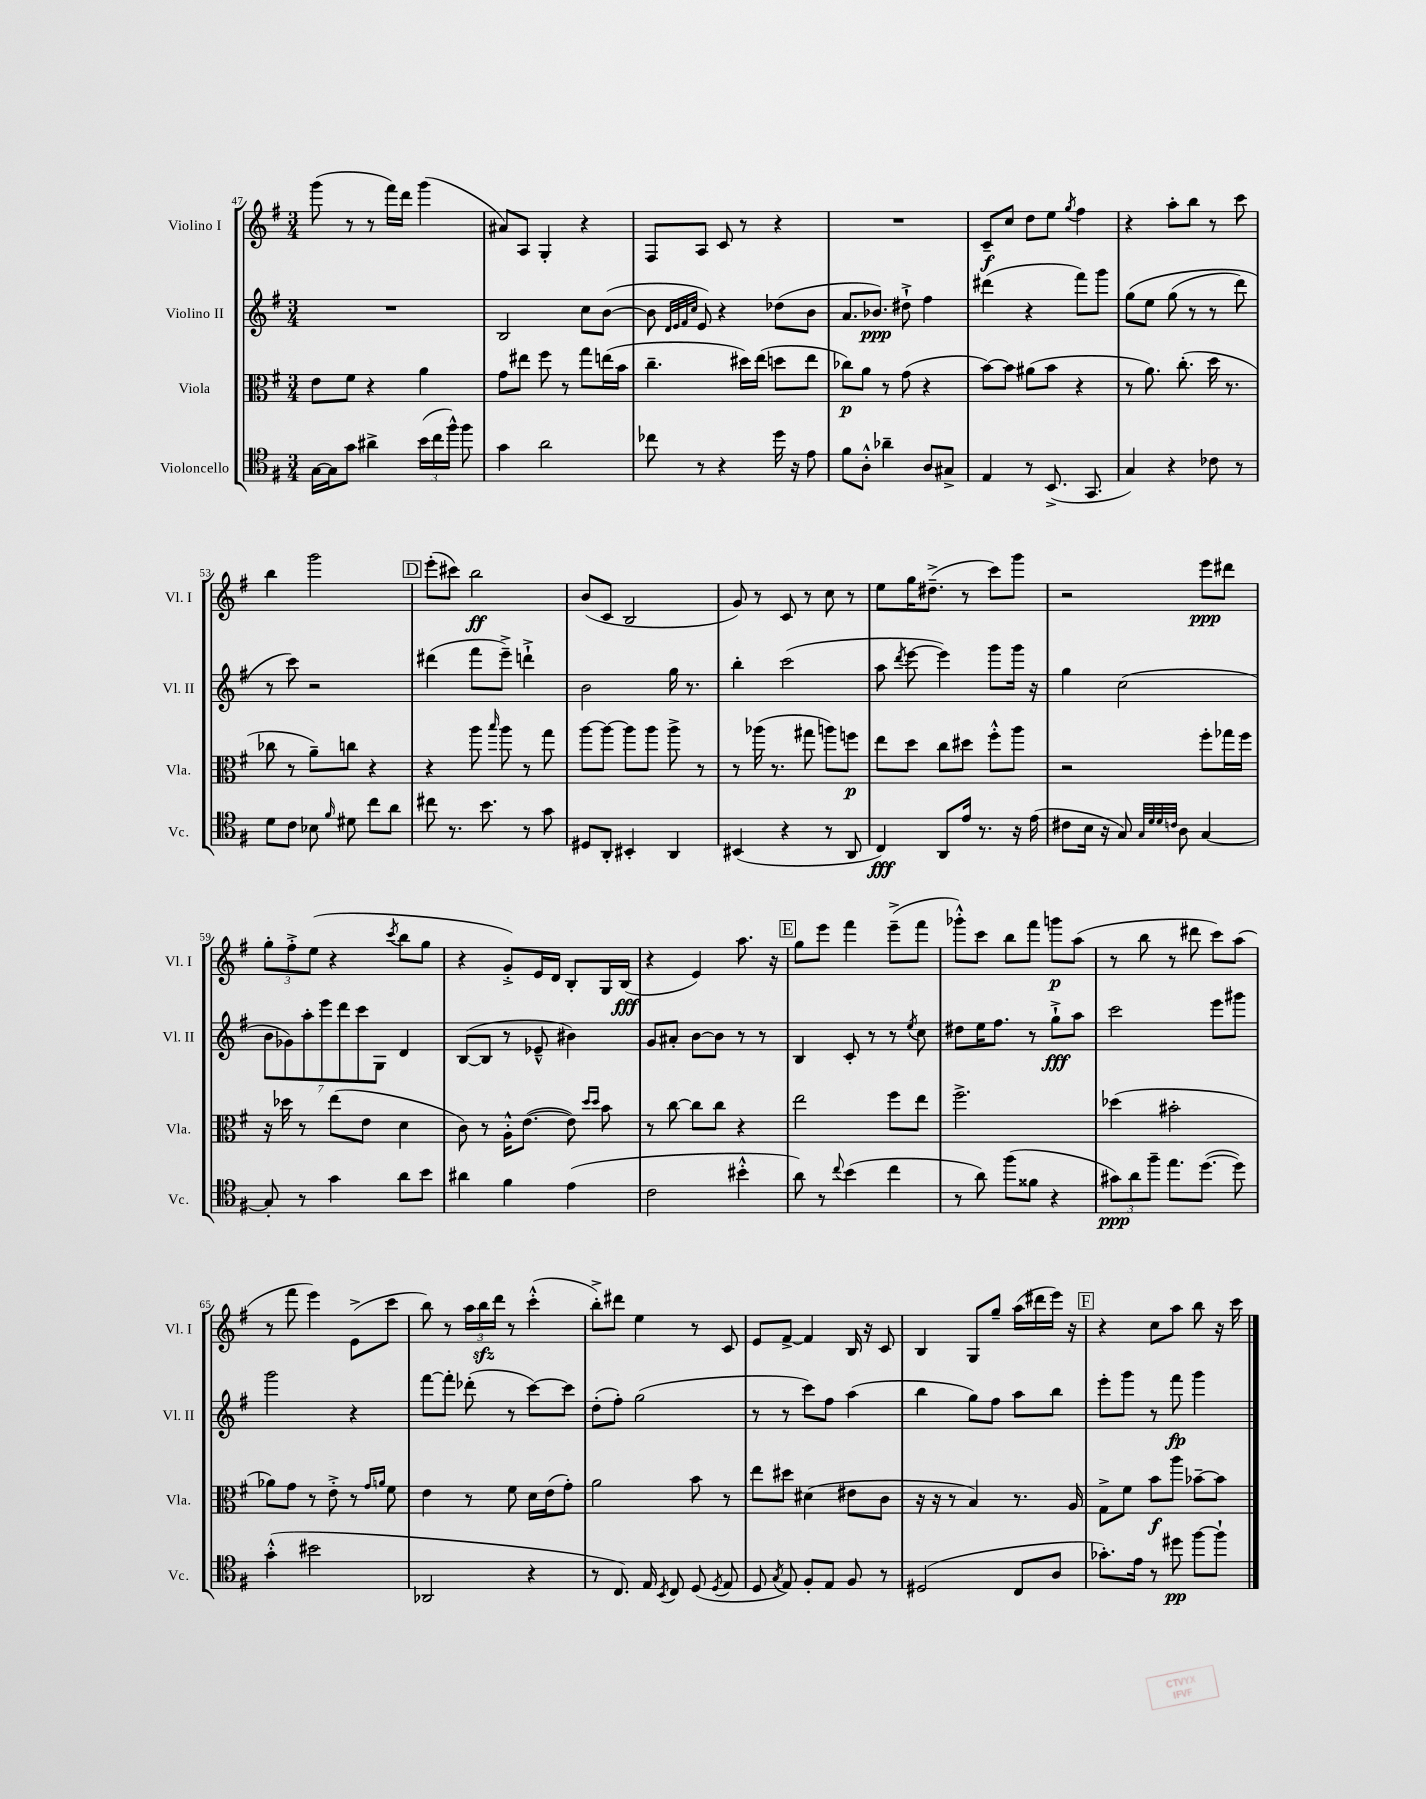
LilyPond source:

<<
\new StaffGroup <<
\new Staff = "s0" \with { instrumentName = "Violino I" shortInstrumentName = "Vl. I" } {
    \clef treble \key g \major \numericTimeSignature \time 3/4
    \autoBeamOff g'''8( r8 r8 fis'''16[) d'''16] g'''4( |
    ais'8[) a8] g4-. r4 |
    fis8[ a8] c'8 r8 r4 |
    R2. |
    c'8[--\f c''8] d''8[ e''8] \acciaccatura { g''8 } fis''4 |
    r4 a''8[-. b''8] r8 c'''8 |
    b''4 g'''2 |
    \mark \markup { \box "D" } e'''8[-.( cis'''8]) b''2\ff |
    b'8[( c'8] b2 |
    g'8) r8 c'8 r8 c''8 r8 |
    e''8[ g''16 dis''8.]--->( r8 c'''8[) g'''8] |
    r2 e'''8[\ppp dis'''8] |
    \tuplet 3/2 { g''8[-. fis''8-.-> e''8]( } r4 \acciaccatura { c'''8 } b''8[ g''8] |
    r4 g'8[-.->) e'16 d'16] b8[-. g16 b16]\fff( |
    r4 e'4) a''8. r16 |
    \mark \markup { \box "E" } g''8[ e'''8] fis'''4 e'''8[--->( fis'''8] |
    ges'''8[-.-^) c'''8] b''8[ fis'''8] g'''8[\p a''8]( |
    r8 b''8 r8 dis'''8 c'''8[) a''8]( |
    r8 fis'''8 e'''4) e'8[->( c'''8] |
    b''8) r8 \tuplet 3/2 { a''16[ b''16\sfz d'''16] } r8 c'''4-.-^( |
    b''8[-.->) dis'''8] e''4 r8 c'8 |
    e'8[ fis'8]~-> fis'4 b16 r16 c'8 |
    b4 g8[ g''8]-- a''16[( dis'''16 e'''16]) r16 |
    \mark \markup { \box "F" } r4 c''8[ a''8] b''8 r16 c'''16 \bar "|." |
}
\new Staff = "s1" \with { instrumentName = "Violino II" shortInstrumentName = "Vl. II" } {
    \clef treble \key g \major \numericTimeSignature \time 3/4
    \autoBeamOff R2. |
    b2 c''8[ b'8]~( |
    b'8 \grace { d'32[ e'32 fis'32 c''32] } e'8) r4 des''8[( b'8] |
    a'8.[ bes'8.]\ppp) dis''8-!-> fis''4 |
    dis'''4( r4 fis'''8[) g'''8] |
    g''8[\( e''8] g''8( r8 r8 d'''8) |
    r8 c'''8\) r2 |
    \mark \markup { \box "D" } dis'''4( fis'''8[ e'''8]--->) d'''4-!-> |
    b'2 g''16 r8. |
    b''4-. c'''2( |
    a''8 \acciaccatura { d'''8 } e'''8~ e'''4) g'''8[ g'''16] r16 |
    g''4 c''2( |
    \tuplet 7/4 { b'8[ ges'8) a''8-. e'''8 d'''8 c'''8 g8] } d'4 |
    b8[~( b8] r8 ees'8---^ bis'4) |
    g'8[ ais'8]-. b'8[~ b'8] r8 r8 |
    \mark \markup { \box "E" } b4 c'8-. r8 r8 \acciaccatura { e''8 } c''8 |
    dis''8[ e''16 fis''8.] r8 g''8[-!->\fff a''8] |
    c'''2 e'''8[ gis'''8] |
    g'''2 r4 |
    fis'''8[~ fis'''8]-. des'''8-.( r8 c'''8[~) c'''8] |
    d''8[-.( fis''8]-.) g''2( |
    r8 r8 c'''8[) fis''8] a''4( |
    b''4 g''8[) fis''8] a''8[ b''8] |
    \mark \markup { \box "F" } e'''8[-. g'''8] r8 fis'''8\fp g'''4 \bar "|." |
}
\new Staff = "s2" \with { instrumentName = "Viola" shortInstrumentName = "Vla." } {
    \clef alto \key g \major \numericTimeSignature \time 3/4
    \autoBeamOff e'8[ fis'8] r4 a'4 |
    g'8[ eis''8] fis''8 r8 g''8[ e''16( b'16] |
    c''4.-- dis''16[) e''16]( d''8[ e''8] |
    ces''8[\p) a'8] r8 g'8( r4 |
    b'8[~) b'8] ais'8[( b'8] r4 |
    r8 a'8.) c''8.-.( d''16 r8. |
    ces''8 r8 a'8[--) c''8] r4 |
    \mark \markup { \box "D" } r4 a''8 \grace { b''16 } a''8 r8 g''8 |
    a''8[~ a''8]~ a''8[ a''8] a''8-> r8 |
    r8 aes''16( r8. gis''8 a''8[) f''8]\p |
    e''8[ d''8] c''8[ dis''8] fis''8[-.-^ a''8] |
    r2 fis''8[-. ges''16 fis''16] |
    r16 des''16 r8 e''8[( e'8] d'4 |
    c'8) r8 a16[-.-^ e'8.]~( e'8) \grace { d''16[ d''16] } b'8 |
    r8 c''8~ c''8[ c''8] r4 |
    \mark \markup { \box "E" } e''2 fis''8[ e''8] |
    fis''2.-> |
    des''4( bis'2-. |
    aes'8[) g'8] r8 e'8-.-> r8 \grace { g'16[ a'16] } fis'8 |
    e'4 r8 fis'8 d'16[ e'16( g'8]-.) |
    a'2 b'8 r8 |
    e''8[ dis''8] dis'4( eis'8[ c'8] |
    r16 r16 r8 b4) r8. a16 |
    \mark \markup { \box "F" } g8[-> fis'8] b'8[\f a''8] bes'8[~-- bes'8] \bar "|." |
}
\new Staff = "s3" \with { instrumentName = "Violoncello" shortInstrumentName = "Vc." } {
    \clef tenor \key g \major \numericTimeSignature \time 3/4
    \autoBeamOff g16[~ g16 g'8] ais'4-> \tuplet 3/2 { b'16[( c''16 fis''16]-^) } fis''8 |
    g'4 a'2 |
    ces''8 r8 r4 d''16 r16 e'8 |
    fis'8[ a8]-.-^ aes'4-- a8[ gis8]-> |
    e4 r8 b,8.->( g,8. |
    g4) r4 ces'8 r8 |
    d'8[ c'8] bes8 \grace { fis'16 } dis'8 c''8[ a'8] |
    \mark \markup { \box "D" } cis''8 r8. b'8. r8 g'8 |
    dis8[ a,8]-. bis,4-. a,4 |
    bis,4( r4 r8 a,8 |
    c4\fff) a,8[ e'16] r8. r16 e'16( |
    cis'8[ b16] r16 g8) \grace { g32[ d'32 d'32 c'32] } a8 g4~ |
    g8-. r8 g'4 a'8[ b'8] |
    ais'4 fis'4 e'4( |
    c'2 bis'4-.-^ |
    \mark \markup { \box "E" } a'8) r8 \appoggiatura { c''8 } b'4( c''4 |
    r8 a'8) fis''8[( fisis'8] r4 |
    \tuplet 3/2 { gis'8[\ppp) a'8 fis''8]-- } e''8.[ d''8.]~( d''8) |
    g'4-.-^( bis'2 |
    aes,2 r4 |
    r8 c8.) e16 \acciaccatura { b,8 } c8 d8( \acciaccatura { d8 } e8 |
    d8 \acciaccatura { g8 } e8) fis8[-. e8] fis8 r8 |
    dis2( c8[ a8] |
    \mark \markup { \box "F" } ges'8.[-.) e'16] r8 dis''8\pp fis''8[~ fis''8]-! \bar "|." |
}
>>
>>
\layout { \context { \Score currentBarNumber = #47 } }
